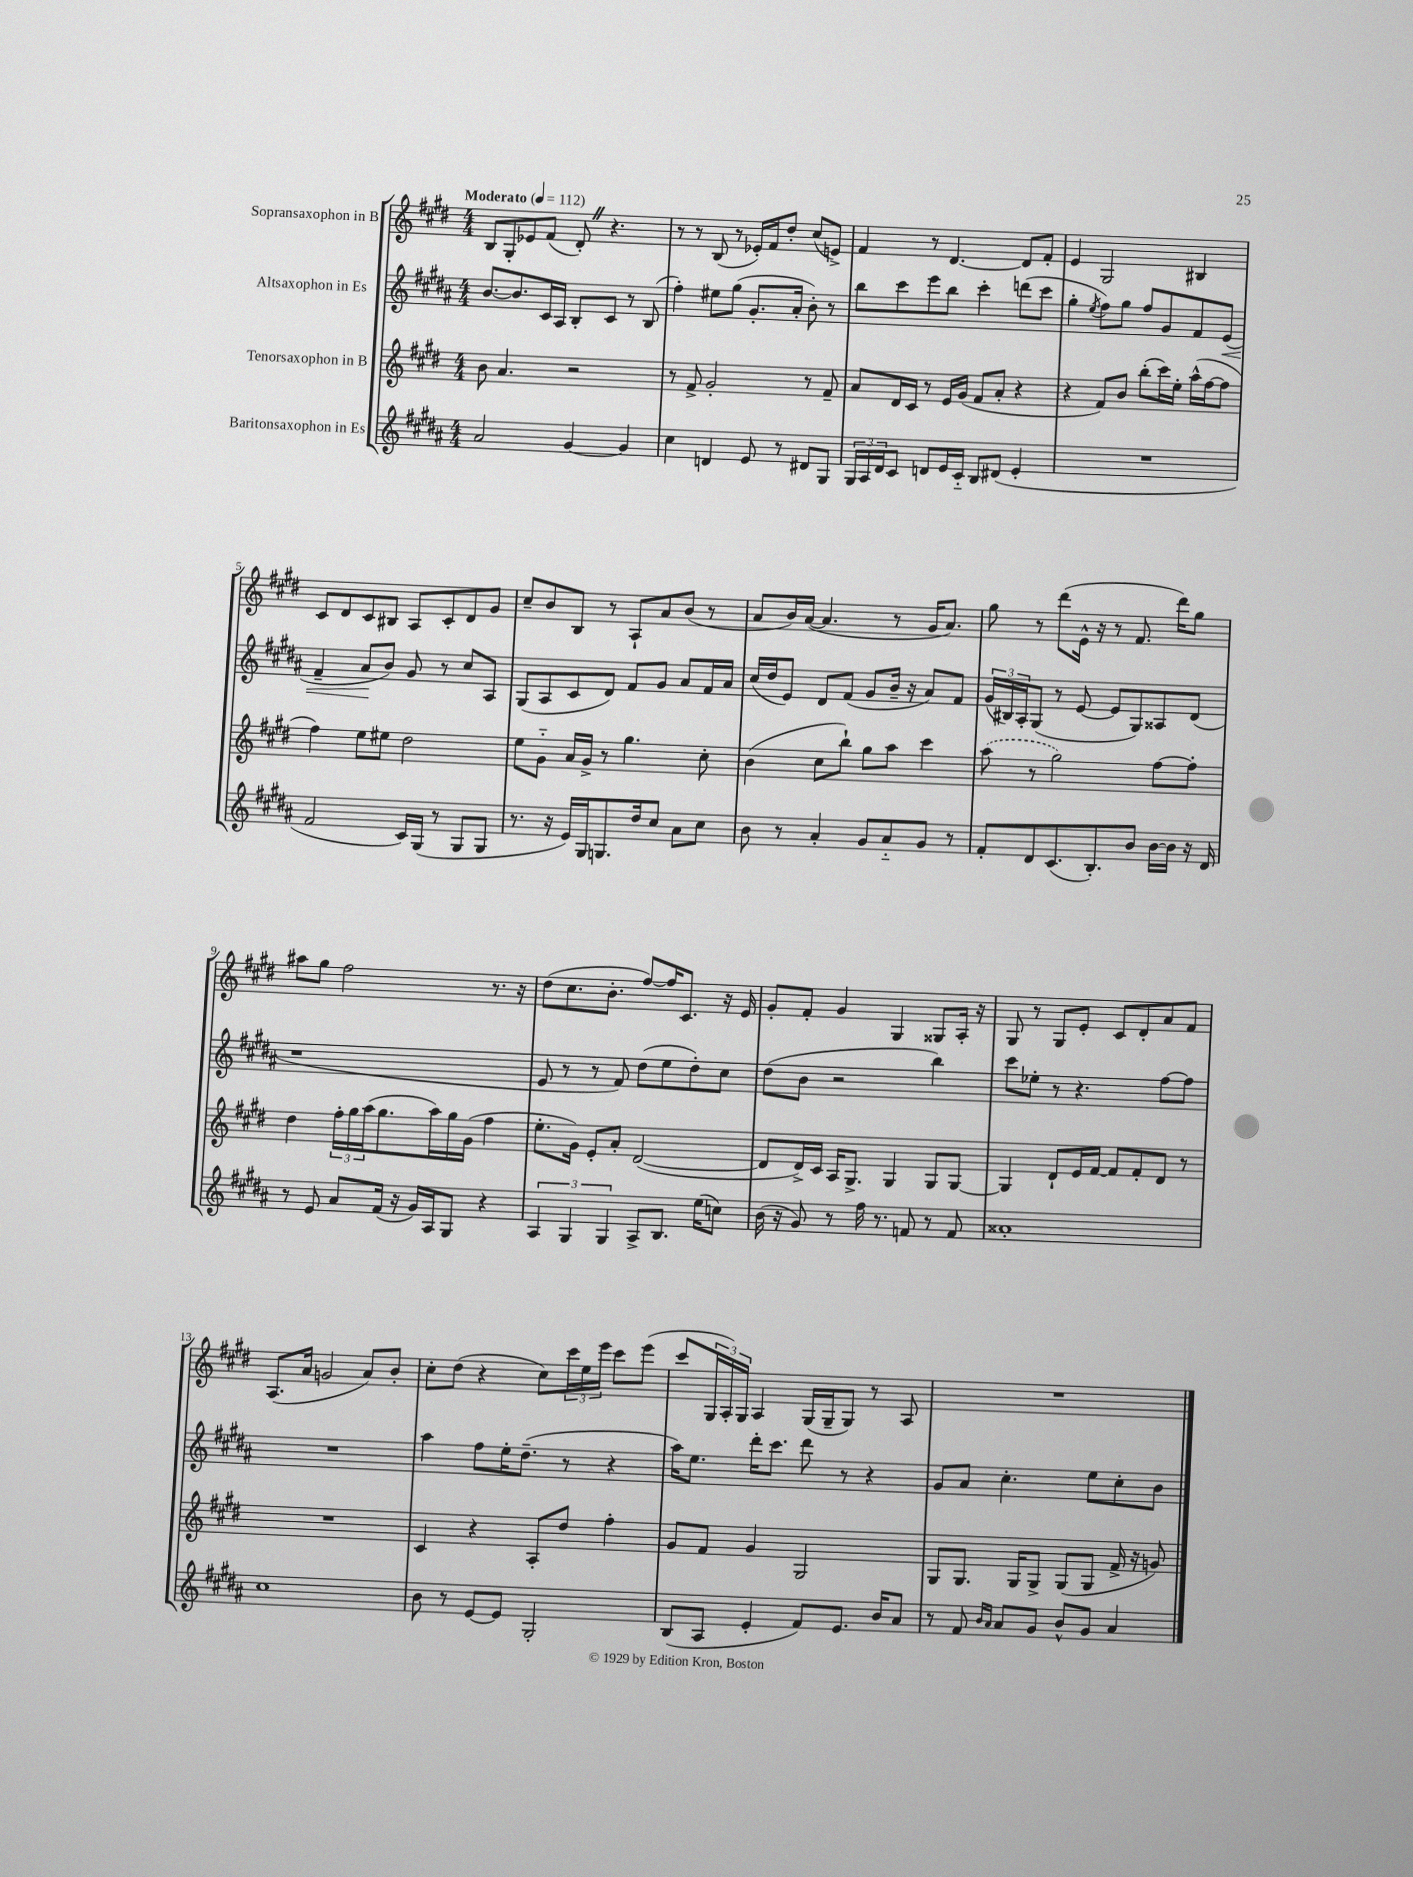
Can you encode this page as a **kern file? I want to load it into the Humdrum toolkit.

**kern	**kern	**kern	**kern
*staff4	*staff3	*staff2	*staff1
*clefG2	*clefG2	*clefG2	*clefG2
*k[f#c#g#d#a#]	*k[f#c#g#d#]	*k[f#c#g#d#a#]	*k[f#c#g#d#]
*M4/4	*M4/4	*M4/4	*M4/4
*MM112	*MM112	*MM112	*MM112
2a#	8b	[8.b	8B
.	4.a	.	8G#'
.	.	8.b]	.
.	.	.	8e-
.	.	16c#	(8f#
.	.	16A#	.
[4g#	2r	8B'	8d#')
.	.	8c#	4.r
4g#]	.	8r	.
.	.	(8B	.
=	=	=	=
4cc#	8r	4ff#')	8r
.	8f#^	.	8r
4d	2g#'	8ee#	(8B
.	.	(8gg#	8r
8e	.	8.g#'	16e-')
.	.	.	16f#
8r	.	.	8dd#'
.	.	16a#'	.
8d#	8r	8b')	(8cc#
8G#	8f#~	8r	8e^)
=	=	=	=
24G#	8a	8bb	4f#
24A#	.	.	.
24d#	.	.	.
8c#	16d#	8ccc#	.
.	16c#	.	.
8d	8r	8eee	8r
16e	16e	8bb	[4.d#
16c#'~	(16g#	.	.
8B	8f#	4ccc#'	.
(8d#	8a'	.	.
4e'	4r	(8ddd	8d#]
.	.	8ccc#	8f#'
=	=	=	=
1r	4r	4gg#'	4e
.	.	8qee	.
.	8f#)	8ff#)	2G#
.	8b	8gg#	.
.	(8bb'	8ff#	.
.	16ccc#)	8g#	.
.	16ee'	.	.
.	(16aa^^	8f#	4B#
.	[16ff#	.	.
.	8ff#]	(8e	.
=	=	=	=
2f#	4ff#)	4f#~	8c#
.	.	.	8d#
.	8ee	8a#	8c#
.	8ee#	8b)	8B#
16c#)	2dd#	8g#	8A
(16G#	.	.	.
8r	.	8r	8c#'
8G#	.	8cc#	8d#
8G#	.	8A#	8g#
=	=	=	=
8.r	8ee	(8G#	8cc#~
.	8g#'~	8A#	8b
16r	.	.	.
16e)	16a	8c#	8B
16G#	16g#^	.	.
8.G	8r	8d#)	8r
.	4.gg#	8f#	8A`
16dd#	.	.	.
8cc#	.	8g#	8a
8a#	.	8a#	(8b
8cc#	8cc#'	16f#	8r
.	.	16a#	.
=	=	=	=
8b	(4b	(16cc#	8a
.	.	16dd#	.
8r	.	8e)	16b)
.	.	.	([16a
4a#'	8cc#	8d#	4.a]
.	8bb`)	(8f#	.
8g#	8gg#	8g#	.
8a#'~	8aa	16b~	8r
.	.	16r	.
8g#	4ccc#	8a#)	16g#
.	.	.	8.a)
8r	.	8f#	.
=	=	=	=
8f#'	(8aa	(24g#	8gg#
.	.	24B#)	.
.	.	24A#'	.
8d#	8r	(8G#	8r
(8.c#	2gg#)	8r	(8ddd#
.	.	[8e	16e^^
8.B')	.	.	16r
.	.	8e]	8r
8b	.	8G#)	8.f#
[16b	[8ff#	8A##	.
16b]	.	.	16ddd#)
16r	8ff#']	(8d#	8gg#
16d#	.	.	.
=	=	=	=
8r	4dd#	1r	8aa#
8e	.	.	8gg#
8a#	24ff#'	.	2ff#
.	24gg#	.	.
.	(24aa	.	.
(16f#	8.gg#	.	.
16r	.	.	.
16g#)	.	.	.
16A#	16aa)	.	.
8G#	16gg#	.	.
.	(16g#	.	.
4r	4ff#	.	8.r
.	.	.	16r
=	=	=	=
6A#	8.ee'	8e	(8dd#
.	.	8r	8.cc#
6G#	.	.	.
.	16g#)	.	.
.	8e'	8r	.
.	.	.	8.b'
6G#	.	.	.
.	8a'	8f#)	.
8A#^	([2d#	(8dd#	[8ff#)
8.B	.	8ee	16ff#]
.	.	.	8.c#
.	.	8dd#')	.
(16ee	.	.	.
8cc)	.	8cc#	16r
.	.	.	16e
=	=	=	=
(16b	8d#]	(8dd#	8g#'
16r	.	.	.
8g#)	16d#^)	8b	8f#'
.	16c#	.	.
8r	16A	2r	4g#
.	8.G#^	.	.
16ff#	.	.	.
8.r	.	.	.
.	4G#	.	4G#
8f	.	.	.
8r	8G#	4bb)	8G##
8f	[8G#	.	16A'
.	.	.	16r
=	=	=	=
1a##'	4G#]	8ccc#	8G#
.	.	8ee-'	8r
.	8d#`	8r	8G#
.	16e	4.r	8e'
.	[16f#	.	.
.	8f#]	.	8c#
.	8f#'	.	8d#'
.	8d#	[8ff#	8a
.	8r	8ff#]	8f#
=	=	=	=
1cc#	1r	1r	(8.A
.	.	.	16a
.	.	.	2g
.	.	.	8a)
.	.	.	8b'
=	=	=	=
8b	4c#	4aa#	8cc#'
8r	.	.	(8dd#
[8e	4r	8ff#	4r
8e]	.	16ee'	.
.	.	(8.dd#~	.
2G#'	8A'	.	8cc#)
.	8dd#	8r	24ccc#
.	.	.	24ee
.	.	.	24eee
.	4ff#'	4r	8ccc#
.	.	.	(8eee
=	=	=	=
(8B	8g#	16aa#)	8ccc#
.	.	8.ee	.
8A#	8f#	.	24G#
.	.	.	24A')
.	.	.	24G#
4e'	4g#	16ddd#'	4A
.	.	8.ccc#	.
8f#)	2G#	8ddd#	(16G#
.	.	.	16G#~
8.e	.	8r	8G#)
.	.	4r	8r
16b	.	.	.
8a#	.	.	8A
=	=	=	=
8r	8G#	8g#	1r
8f#	8.G#	8a#	.
16qqb	.	.	.
16qqa#	.	.	.
8a#	.	4.cc#'	.
.	16G#	.	.
8g#	8G#^	.	.
8b^^	(8G#	.	.
8g#	8G#	8ee	.
4a#	16f#^	8cc#'	.
.	16r	.	.
.	8g)	8b	.
==	==	==	==
*-	*-	*-	*-
